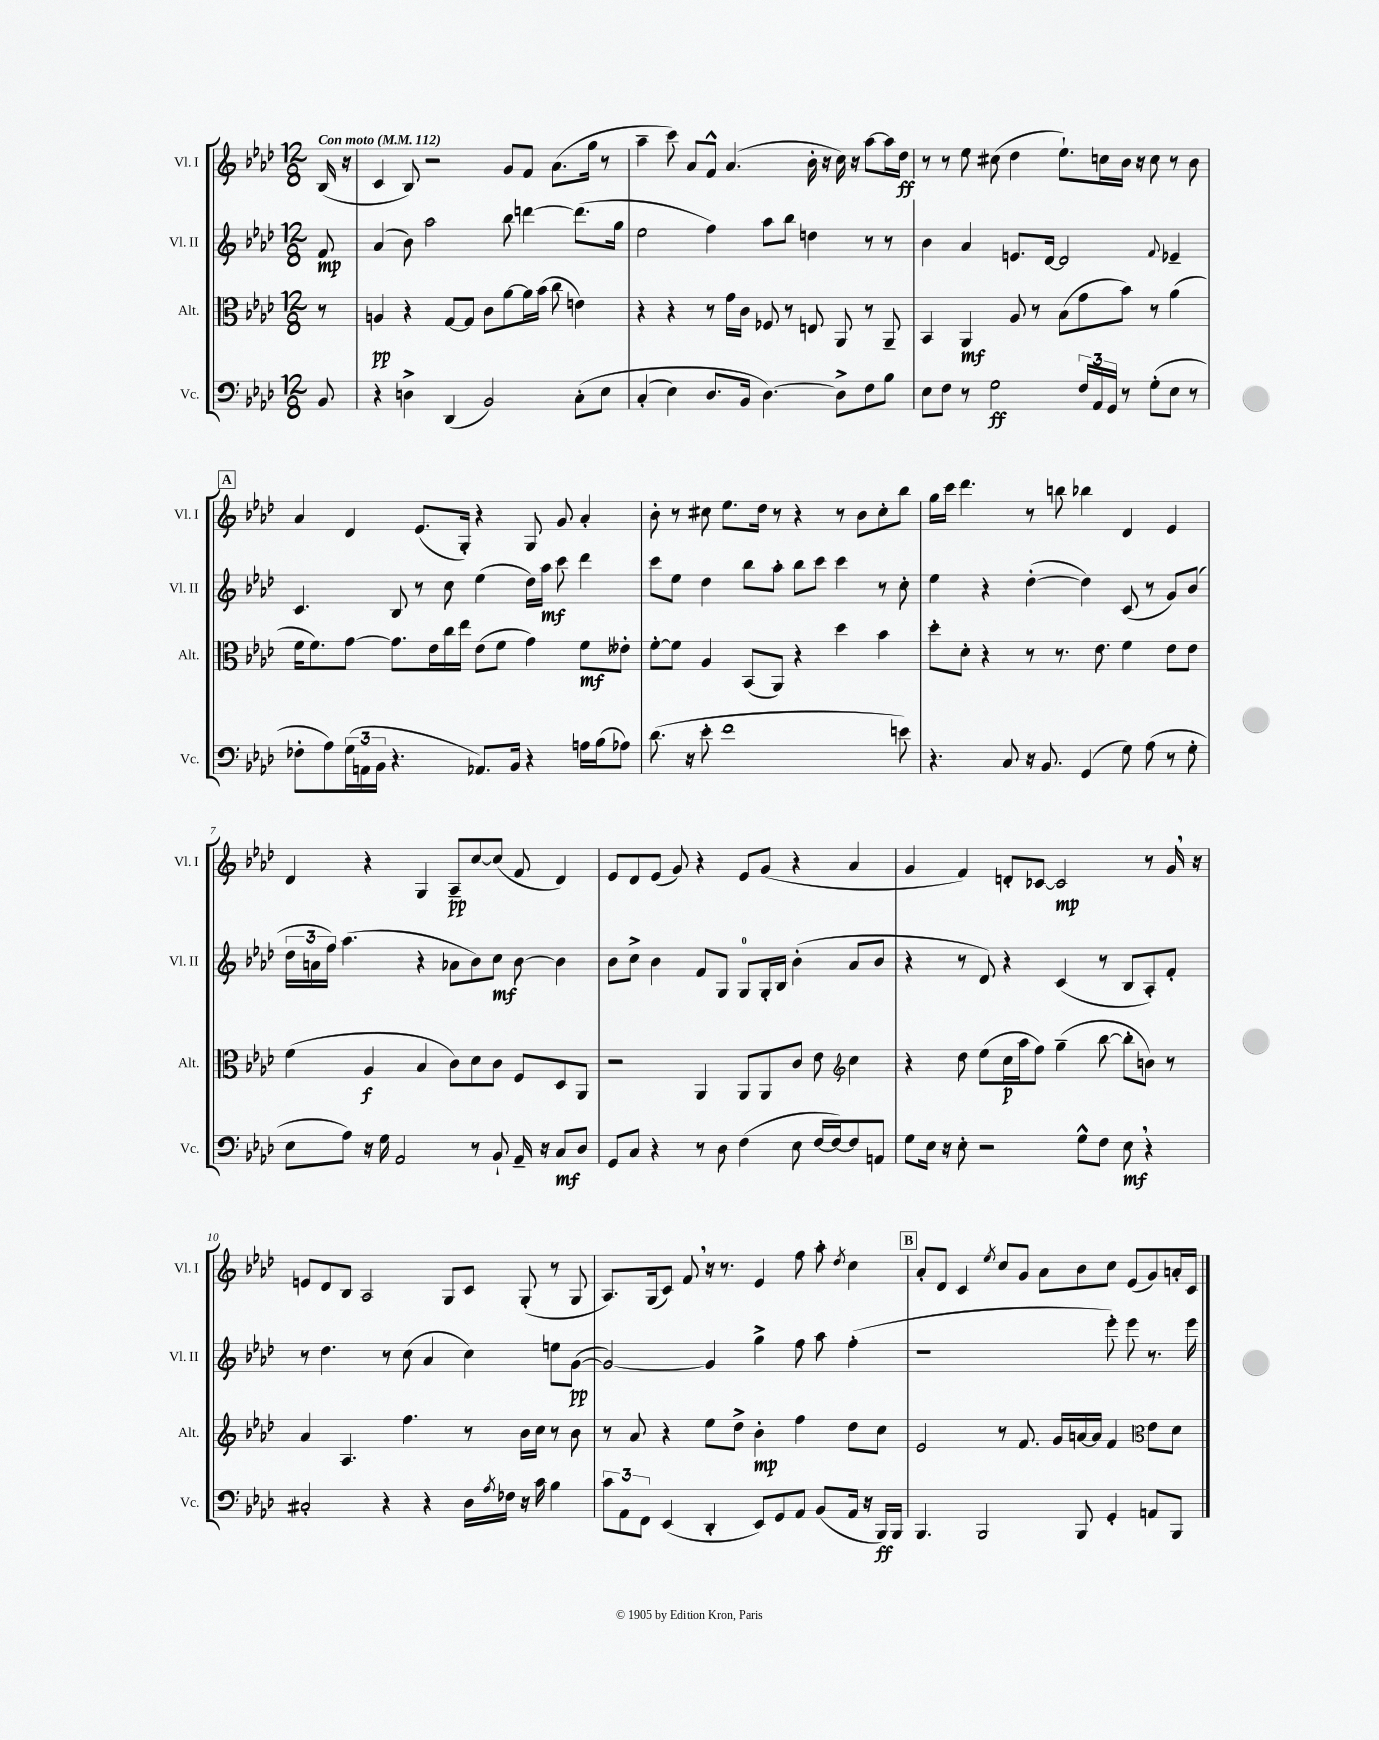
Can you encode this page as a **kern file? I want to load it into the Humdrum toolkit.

**kern	**kern	**kern	**kern
*staff4	*staff3	*staff2	*staff1
*clefF4	*clefC3	*clefG2	*clefG2
*k[b-e-a-d-]	*k[b-e-a-d-]	*k[b-e-a-d-]	*k[b-e-a-d-]
*M12/8	*M12/8	*M12/8	*M12/8
*MM112	*MM112	*MM112	*MM112
8BB-	8r	8f	(16B-
.	.	.	16r
=	=	=	=
4r	4A	(4a-	4c
4D^	4r	8b-)	8B-)
.	.	2aa-	2r
(4DD-	[8G	.	.
.	8G]	.	.
2BB-)	8c	.	.
.	[8a-	8bb-	8g
.	16a-]	[4ddd	8f
.	(16b-	.	.
.	8cc	.	(8.a-
&(8C'	4e)	(8.ddd]	.
.	.	.	16gg
8E-	.	.	8r
.	.	16gg	.
=	=	=	=
(4C'	4r	2ee-	4aa-~
4E-)	4r	.	8ccc)
.	.	.	8a-
8.D-	8r	4ff)	8f^^
.	16g	.	(4.a-
16BB-	16c	.	.
[4.D-&)	8F-	8aa-	.
.	8r	8bb-	.
.	8E	4dd	16b-'
.	.	.	16r
8D-^]	8AA-	.	16cc)
.	.	.	16r
8F	8r	8r	[8aa-
8B-	8AA-~	8r	16aa-]
.	.	.	16dd-
=	=	=	=
8E-	4BB-	4b-	8r
8F	.	.	8r
8r	4AA-	4a-	8ee-
2G	.	.	(8cc#
.	8A-	8.e	4dd-
.	8r	.	.
.	.	[16d-	.
.	(8B-	2d-]	8.ee-`)
24F	8g	.	.
24AA-	.	.	.
.	.	.	16cc
24GG	.	.	.
8r	8b-)	.	16b-
.	.	.	16r
(8G'	8r	.	8cc
.	.	8qqf	.
8E-	(4a-	4e-~	8r
8r	.	.	8b-
=	=	=	=
8F-'	16f	4.c	4a-
.	8.f)	.	.
8A-)	.	.	.
(24G	[8g	.	4d-
24AA	.	.	.
24BB-	.	.	.
4.r	8.g]	8B-	.
.	.	8r	(8.e-
.	16e-	.	.
.	16cc	8cc	.
.	16ee-	.	16G')
8.AA-)	(8e-	(4ee-	4r
.	8f	.	.
16BB-	.	.	.
4r	4g)	16dd-)	8G
.	.	16aa-	.
.	.	8ccc	8g
16A	8f	4ddd-	4a-'
(16B-	.	.	.
8A-)	8e--'	.	.
=	=	=	=
(8.d-	[8f'	8ccc	8b-'
.	8f]	8ee-	8r
16r	.	.	.
8e-'	4A-	4dd-	8cc#
1f	.	.	8.ee-
.	(8BB-	8bb-	.
.	.	.	16dd-
.	8AA-)	8aa-'	8r
.	4r	8bb-	4r
.	.	8ccc	.
.	4dd-	4ccc	8r
.	.	.	8b-
.	4b-	8r	8cc#'
8e)	.	8cc'	8bb-
=	=	=	=
4.r	8dd-'	4ee-	16gg
.	.	.	16ccc
.	8d-'	.	4.ddd-
.	4r	4r	.
8C	.	.	.
16r	8r	([4dd-'	8r
8.BB-	.	.	.
.	8.r	.	8bb
(4GG	.	4dd-])	4bb-
.	8.e-	.	.
8G)	4f	(8c	4d-
(8A-	.	8r	.
8r	8e-	8g)	4e-
8G'	8e-	(8b-	.
=	=	=	=
8E-	(4f	24dd-	4d-
.	.	24a	.
.	.	24ff)	.
8A-)	.	(4.aa-	.
16r	4A-	.	4r
16G	.	.	.
2AA-	.	.	.
.	4B-	4r	4G
.	8c)	8a-	8A-~
8r	8d-	8b-)	[8cc
8BB-`	8c	8cc	(8cc]
16AA-~	8F	[8b-	8f
16r	.	.	.
8C	8D-	4b-]	4d-)
8D-	8AA-	.	.
=	=	=	=
8GG	2r	8b-	8e-
8C	.	8cc^	8d-
4r	.	4b-	(8e-
.	.	.	8g)
8r	4AA-	8f	4r
8D-	.	8G	.
(4F	8AA-	8G	8e-
.	8AA-	16G'	(8g
.	.	16B-	.
8E-	8c	(4b-'	4r
[16F	8e-	.	.
16F_)	.	.	.
*	*clefG2	*	*
8F]	4cc	8a-	4a-
8AA	.	8b-	.
=	=	=	=
8G	4r	4r	4g
16E-	.	.	.
16r	.	.	.
8E-'	8dd-	8r	4f)
2r	(8ee-	8d-)	.
.	16cc	4r	8d'
.	16aa-	.	.
.	8ff)	.	[8c-
.	(4gg~	(4c	2c-]
8G^^	.	.	.
8F	[8bb-	8r	.
8E-	8bb-']	8B-	.
4r	8b)	8A-')	8r
.	8r	8f'	16g
.	.	.	16r
=	=	=	=
2C#'	4a-	8r	8e
.	.	4.dd-	8d-
.	4.A-	.	8B-
.	.	.	2A-
4r	.	8r	.
.	4.ff	(8cc	.
4r	.	4a-	.
.	.	.	8G
16D-	8r	4cc)	8c
8qA-	.	.	.
16F-	.	.	.
16r	16b-	.	(8G'
16c	16cc	.	.
4B-	8r	8ee	8r
.	8b-	([8g	8G
=	=	=	=
12c	8r	2g_)	8.A-)
12AA-	.	.	.
.	8a-	.	.
12FF	.	.	.
.	.	.	(16G
(4EE-	4r	.	8c)
.	.	.	8f
4DD-'	8ee-	4g]	16r
.	.	.	8.r
.	8dd-^	.	.
8EE-)	4b-'	4gg^	4e-
8GG	.	.	.
8AA-	4ff	8ff	8ff
(8BB-	.	8aa-	8aa-'
.	.	.	8qdd-
16AA-	8dd-	(4ff'	4cc
16r	.	.	.
16BBB-)	8cc	.	.
16BBB-	.	.	.
=	=	=	=
4.BBB-	2e-	1r	8a-'
.	.	.	8d-
.	.	.	4c
2BBB-	.	.	.
.	.	.	8qee-
.	8r	.	8cc
.	8.f	.	8g
.	.	.	8a-
.	16g	.	.
8BBB-	[16a	.	8b-
.	16a]	.	.
4GG'	4f	8eee-')	8cc
.	.	8eee-	(8e-
*	*clefC3	*	*
8AA	8e-	8.r	8g)
8BBB-	8d-	.	16a'
.	.	16eee-	16c
==	==	==	==
*-	*-	*-	*-
